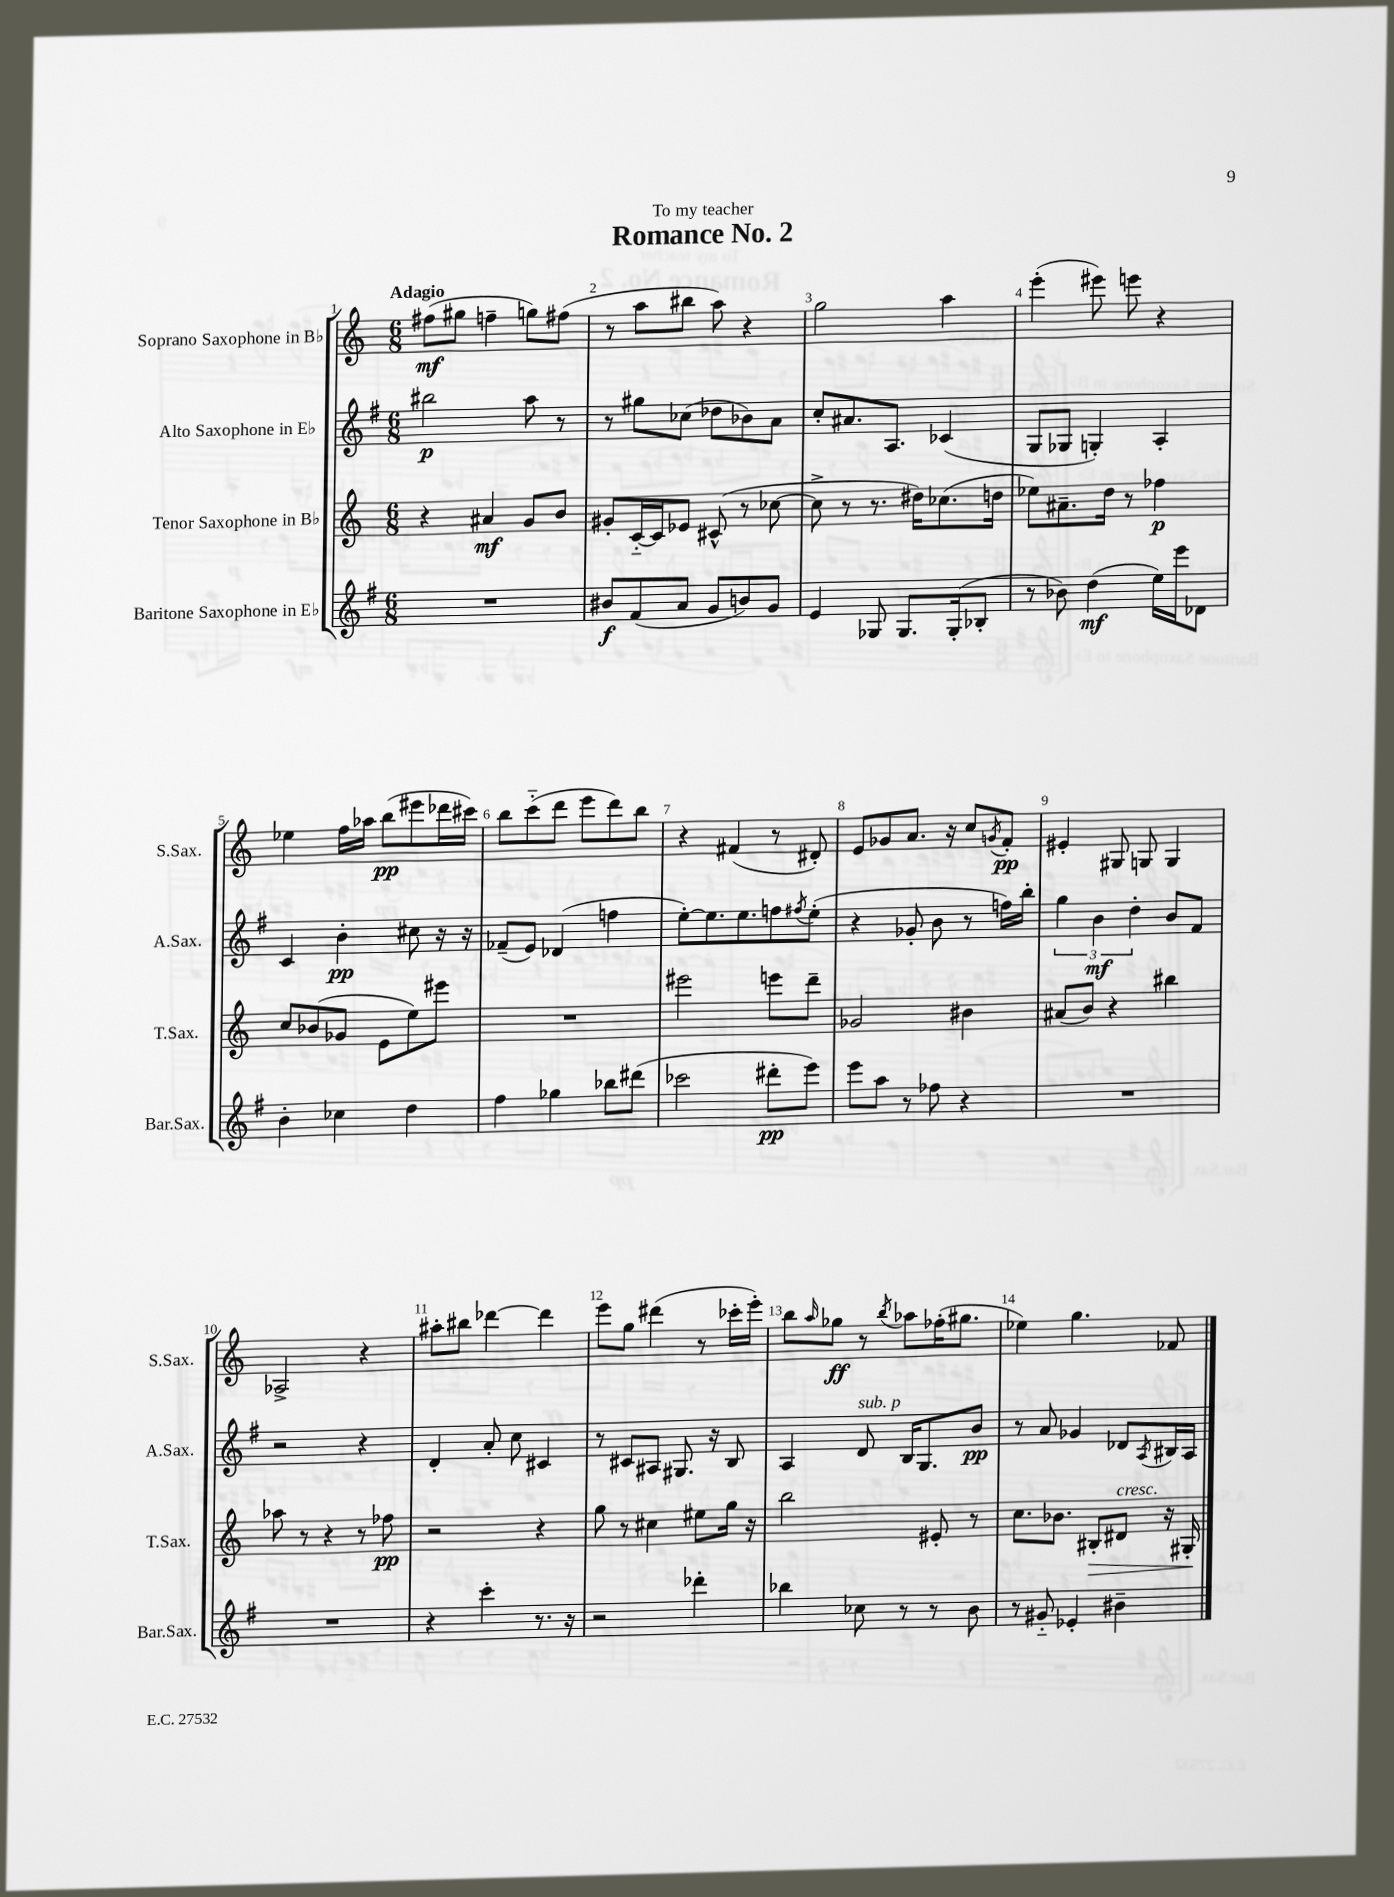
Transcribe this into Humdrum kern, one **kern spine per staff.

**kern	**kern	**kern	**kern
*staff4	*staff3	*staff2	*staff1
*clefG2	*clefG2	*clefG2	*clefG2
*k[f#]	*k[]	*k[f#]	*k[]
*M6/8	*M6/8	*M6/8	*M6/8
2.r	4r	2bb#\	(8ff#\L
.	.	.	8gg#\J
.	4a#/	.	4ff~\
.	8g/L	8aa\	8gg\L)
.	8b/J	8r	(8ff#\J
=	=	=	=
8b#/L	8g#'/L	8r	8r
(8f#/	[16c'~/L	8gg#\L	8aa\L
.	16c/]J	.	.
8a/J	8e-/J	(8cc-\J	8bb#\J
8g/L	(8c#^^/	8dd-\L	8aa\)
8b/)	8r	8b-\)	4r
8g/J	[8cc-\	8a\J	.
=	=	=	=
4e/	8cc-^\]	8cc'/L	2gg\
.	8r	8.a#/	.
8G-/	8.r	.	.
.	.	8.A/J	.
8.G-/L	.	.	.
.	16dd#\LK)	.	.
.	(8.cc-\	(4c-/	4aa\
(16G-'/k	.	.	.
8B-'/J	.	.	.
.	16dd\Jk	.	.
=	=	=	=
8r	8ee-\L)	8G/L	(4eee'\
8b-\)	8.a#~\	8G-/J	.
(4dd\	.	4G'/)	8eee#\)
.	16dd\Jk	.	.
.	8r	.	8eee\
16ee\LL)	4ff-\	4A'/	4r
16eee\J	.	.	.
8d-\J	.	.	.
=	=	=	=
4b'\	8cc/L	4c/	4ee-\
.	(8b-/	.	.
4cc-\	8g-/J	4b'\	16ff\LL
.	.	.	16aa-\JJ
.	8e\L	.	(8bb\L
4dd\	8ee\)	8cc#\	8eee#\
.	8eee#\J	16r	16ddd-\L
.	.	16r	16ccc#\JJ)
=	=	=	=
4ff#\	2.r	(8f-~/L	8bb\L
.	.	8e/J)	(8ccc'~\
4gg-\	.	(4d-/	8ddd\J
.	.	.	8eee\L
8bb-\L	.	4ff\	8ddd\)
(8ddd#\J	.	.	8bb\J
=	=	=	=
2ccc-\	2eee#\	[8ee'\L)	4r
.	.	8.ee\]	.
.	.	.	(4f#/
.	.	8.ee\	.
8ddd#'\L	8eee\L	8ff\	8r
.	.	8qff#/	.
8eee\J)	8ddd~\J	(8ee'\J	8d#'/)
=	=	=	=
8eee\L	2g-/	4r	8e/L
8aa\J	.	.	8g-/
8r	.	8g-'/	8.a/J
8ff-\	.	8b\	.
.	.	.	16r
4r	4b#\	8r	8cc/L
.	.	.	8qg/
.	.	16ff\LL)	8f'/J
.	.	16bb'\JJ	.
=	=	=	=
2.r	(8a#/L	6gg\	4e#'/
.	8b/J)	.	.
.	.	6b\	.
.	4r	.	8G#/
.	.	6dd'\	.
.	.	.	8G/
.	4bb#\	8b/L	4G/
.	.	8f#/J	.
=	=	=	=
2.r	8aa-\	2r	2A-^/
.	8r	.	.
.	4r	.	.
.	8r	4r	4r
.	8ff-\	.	.
=	=	=	=
4r	2r	4d'/	8aa#'\L
.	.	.	8bb#\J
4ccc'\	.	8a'/	[4ddd-\
.	.	8cc\	.
8.r	4r	4c#/	4ddd-\]
16r	.	.	.
=	=	=	=
2r	8gg\	8r	8eee\L
.	8r	8c#/L	8gg\J
.	4cc#\	8A#/J	(4ddd#\
.	.	8.G#/	.
4ddd-'\	8ee#\L	.	8r
.	.	16r	.
.	16gg\Jk	8B/	16ccc-'\LL
.	16r	.	16eee'\JJ)
=	=	=	=
4bb-\	2bb\	4A/	8bb\L
.	.	.	16qqaa/
.	.	.	8gg-\J
8cc-\	.	8d/	8r
.	.	.	8qbb/
8r	.	16B/LK	8aa-\L
.	.	8.G/	.
8r	8e#'/	.	(16ff-'\K
.	.	.	8.gg#\J
8b\	8r	8b/J	.
=	=	=	=
8r	8.cc\L	8r	4ee-\)
8g#'~/	.	8a/	.
.	8.b-\J	.	.
4e-'/	.	4g-/	4.gg\
.	8B#'/L	.	.
4b#~\	8d#/J	8d-/L	.
.	.	8qA/	.
.	16r	16B#/L	8f-/
.	16G#'/	16A/JJ	.
==	==	==	==
*-	*-	*-	*-
